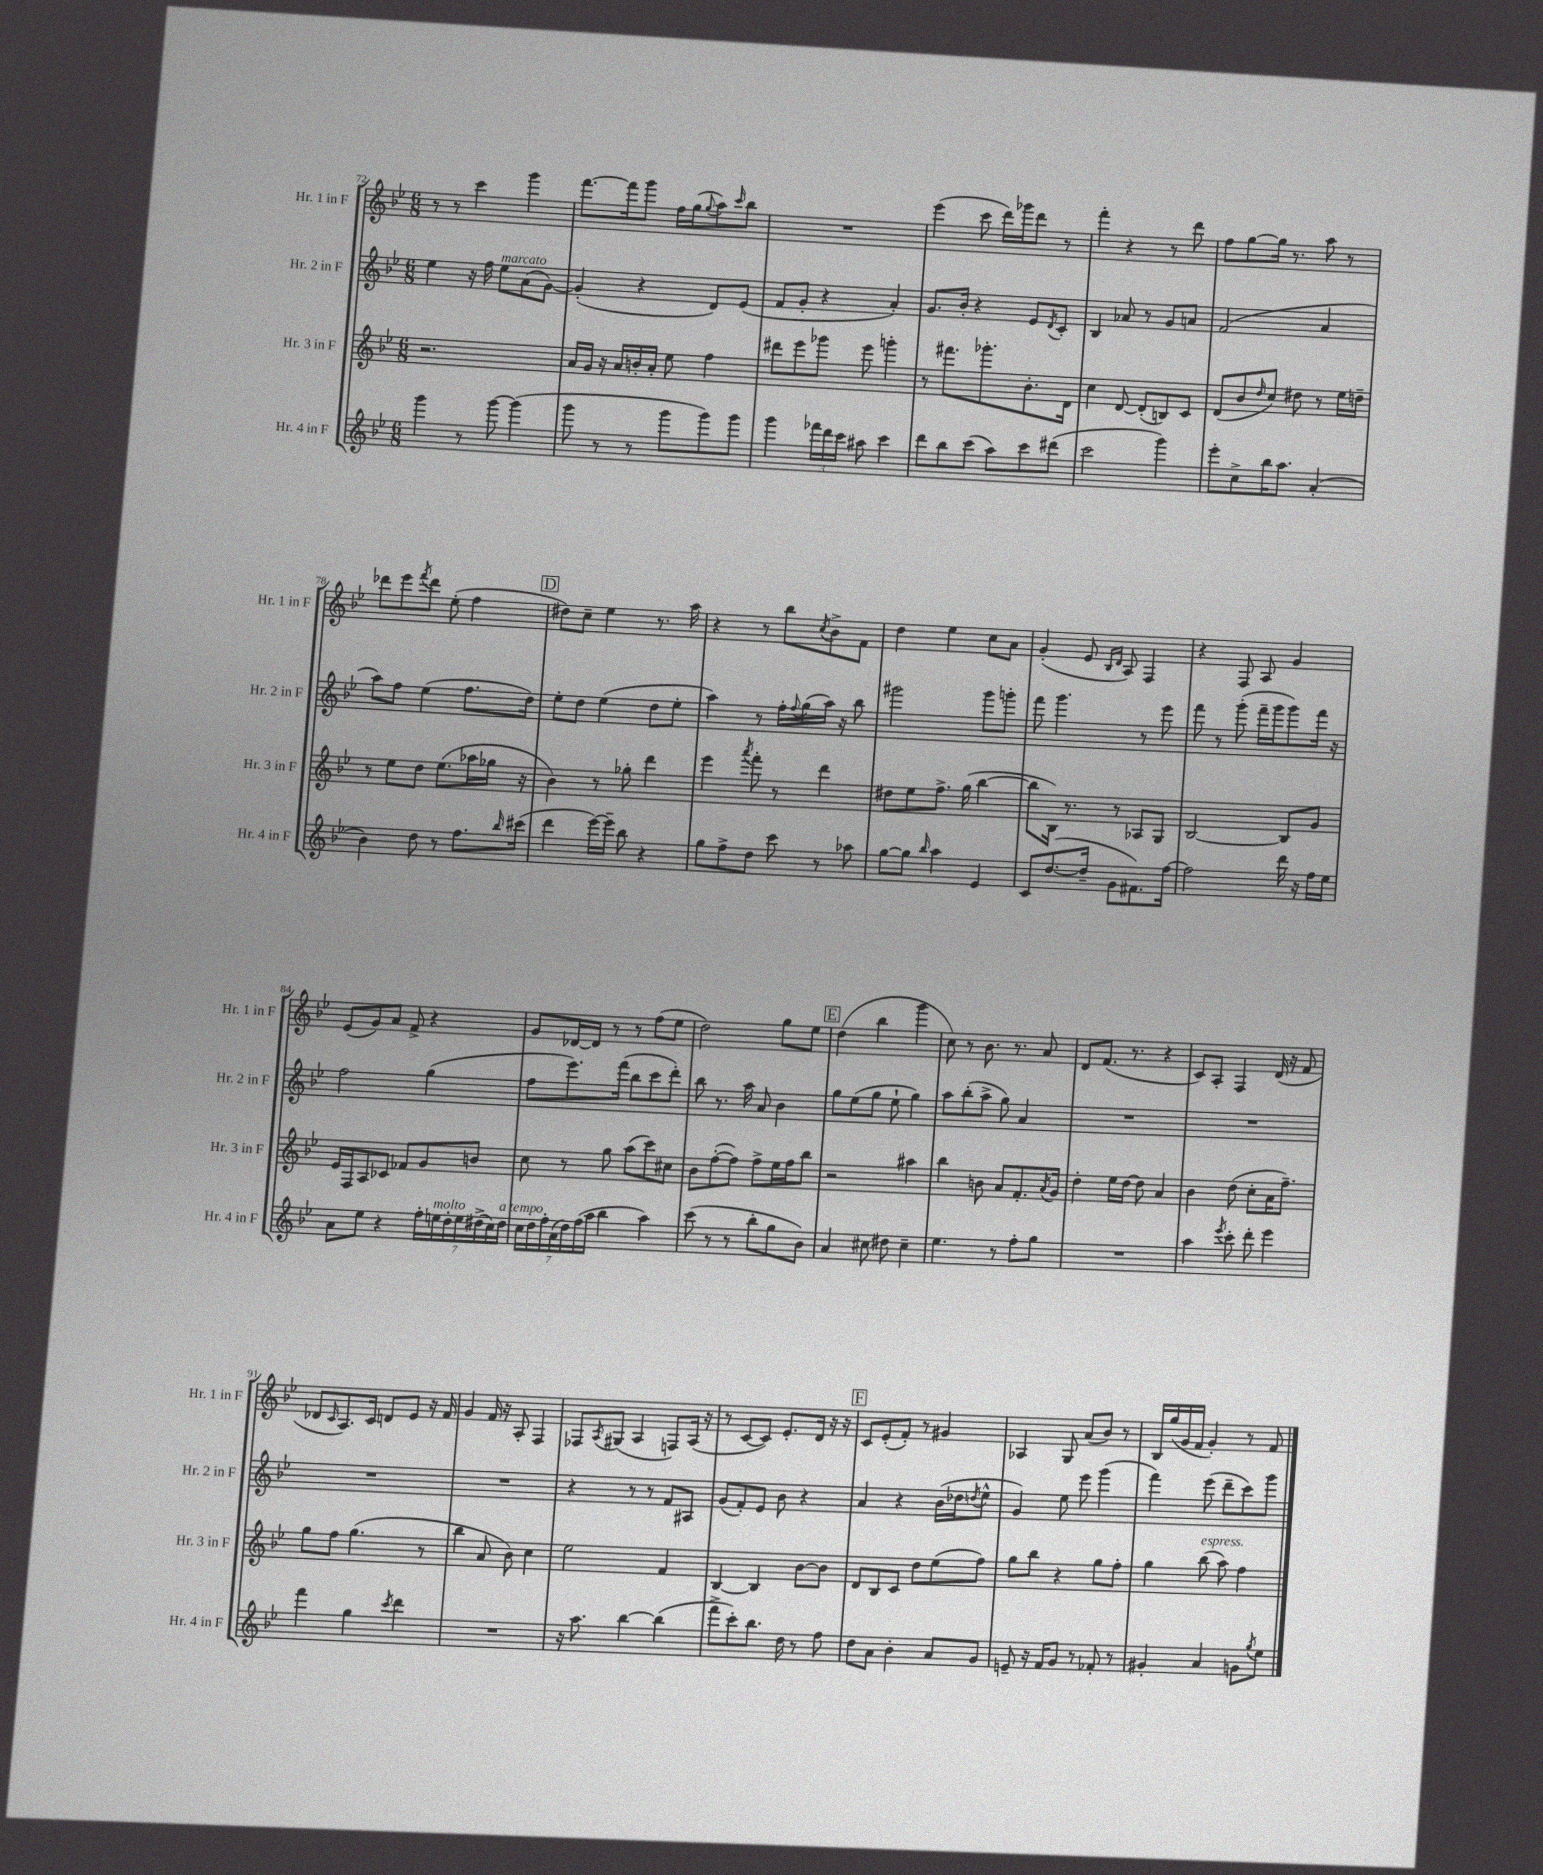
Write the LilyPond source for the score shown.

<<
\new StaffGroup <<
\new Staff = "s0" \with { instrumentName = "Hr. 1 in F" shortInstrumentName = "Hr. 1 in F" } {
    \clef treble \key bes \major \numericTimeSignature \time 6/8
    r8 r8 c'''4 g'''4 |
    f'''8.~ f'''16 g'''8 f''16 g''16( \appoggiatura { g''8 } a''8) \grace { c'''16 } bes''8 |
    R2. |
    ees'''4( c'''8 d'''16) ges'''16 d'''8 r8 |
    f'''4-. r4 r8 d'''8 |
    f''8 g''8~ g''16 r8. a''8 r8 |
    des'''8 ees'''8 \acciaccatura { f'''8 } des'''8 ees''8-.( f''4 |
    \mark \markup { \box "D" } dis''8) c''8-- ees''4 r8. a''16 |
    r4 r8 bes''8 \acciaccatura { c''8 } bes'8-> f'8 |
    d''4 ees''4 c''8 a'8 |
    g'4-.( ees'8 \grace { bes16 d'16 } a8) f4 |
    r4 f8 a8 g'4 |
    ees'8( g'8) a'8 f'8-> r4 |
    g'8 des'16~ des'16 r8 r8 f''8( ees''8 |
    d''2) g''8 ees''8 |
    \mark \markup { \box "E" } d''4( bes''4 g'''4 |
    c''8) r8 bes'8. r8. a'8 |
    d'8 f'8.( r8. r4 |
    c'8) a8-. f4 d'16( r16 f'8 |
    des'8 \grace { c'16 } a8.) c'16 d'8 ees'8 r16 f'16 |
    g'4 f'16 r16 a8-. f4 |
    fes8 \acciaccatura { a8 } gis8( a4 f8) a16( r16 |
    r8 c'8~ c'8) ees'8.-. d'16 r16 r16 |
    \mark \markup { \box "F" } c'8 ees'8-.( f'8-.) r8 gis'4 |
    aes4 g8 a'8( bes'8) r8 |
    bes16 g''16( g'16 f'16 g'4-.) r8 f'8 \bar "|." |
}
\new Staff = "s1" \with { instrumentName = "Hr. 2 in F" shortInstrumentName = "Hr. 2 in F" } {
    \clef treble \key bes \major \numericTimeSignature \time 6/8
    ees''4 r16 f''16 ees''8^\markup { \italic "marcato" } a'8( g'8~) |
    g'4-.( r4 d'8) ees'8( |
    f'8 g'8-. r4 a'4-.) |
    g'8. bes'16-. r4 ees'8 \acciaccatura { d'8 } c'8-. |
    bes4 aes'8 r8 g'8 a'8 |
    f'2( a'4 |
    a''8) f''8 ees''4( f''8. d''16) |
    \mark \markup { \box "D" } ees''8-. d''8 ees''4( d''8 ees''8-. |
    a''4) r8 f''16-. \appoggiatura { f''8 } g''16( a''16) r16 bes''8 |
    gis'''2 gis'''8 g'''8-. |
    f'''8 g'''4. r8 ees'''8 |
    f'''8 r8 g'''8-.( f'''16-- g'''16 g'''8) f'''16 r16 |
    f''2 g''4( |
    f''8 ees'''8.) f'''16( bes''8 c'''8 d'''8-.) |
    bes''8 r8. a''16 a'8 bes'4 |
    \mark \markup { \box "E" } g''8 ees''8( g''8 ees''8-! g''4) |
    a''8 bes''8-.( a''8-> g''8) a'4 |
    R2. |
    R2. |
    R2. |
    R2. |
    r4 r8 r8 f'8 ais8 |
    g'8( f'8-.) ees'8 bes'8 r4 |
    \mark \markup { \box "F" } a'4 r4 bes'16( des''16 \acciaccatura { d''8 } ees''8-^ |
    g'4) ees''8 ees'''8 g'''4( |
    f'''4) ees'''8( d'''8-- c'''8) g'''8 \bar "|." |
}
\new Staff = "s2" \with { instrumentName = "Hr. 3 in F" shortInstrumentName = "Hr. 3 in F" } {
    \clef treble \key bes \major \numericTimeSignature \time 6/8
    r2. |
    a'16 g'16 r16 a'16 b'16-. a'16-. ees''8 f''4 |
    dis'''8 ees'''8 ges'''8 ees'''8 g'''4-. |
    r8 fis'''8. ges'''8.-. bes'8.-. d'16 |
    c''4 d'8~ d'8-.( b8) c'8 |
    d'8( bes'8 \grace { d''16 } c''8) dis''8 r8 ees''16 d''16-- |
    r8 ees''8 d''8 ees''8.( aes''16 ges''16 r16 |
    \mark \markup { \box "D" } bes'4) r8 ges''8-. d'''4 |
    ees'''4 \acciaccatura { a'''8 } f'''8-. r8 d'''4 |
    dis''8 ees''8 f''8.-> g''16( bes''4~ |
    bes''8 bes16) r8. r8 aes8 g8 |
    bes2~ bes8 g'8 |
    ees'16 f16 a8 ces'8 fes'8 g'8 b'8 |
    c''8 r8 g''8 a''8( c'''8) cis''8 |
    bes'8 f''8~-.( f''8) f''8-> ees''16 f''16 bes''8 |
    \mark \markup { \box "E" } r2 ais''4 |
    bes''4 b'8 a'8 f'8.-. \acciaccatura { a'8 } g'16 |
    d''4-. ees''16 d''16~ d''8 a'4 |
    bes'4 d''8( c''8-. a'16 f''8.--) |
    g''8 f''8 g''4.( r8 |
    bes''4 a'8 bes'8) c''4 |
    ees''2 f'4 |
    bes4~ bes4 bes'8~ bes'8 |
    \mark \markup { \box "F" } d'8 bes8 c'8 d''8 ees''8( f''8) |
    g''8 bes''8 r4 g''8 f''8-. |
    g''4 bes''8^\markup { \italic "espress." }( a''8) f''4 \bar "|." |
}
\new Staff = "s3" \with { instrumentName = "Hr. 4 in F" shortInstrumentName = "Hr. 4 in F" } {
    \clef treble \key bes \major \numericTimeSignature \time 6/8
    g'''4 r8 g'''8~ g'''4( |
    g'''8 r8 r8 g'''8 g'''8) g'''8 |
    g'''4 \tuplet 3/2 { fes'''16 d'''16 c'''16 } ais''8 c'''4 |
    d'''8 bes''8 c'''8( a''8) c'''8 dis'''8( |
    c'''2 g'''4) |
    ees'''8-. c''8-> bes''16 a''8. a'4-.( |
    bes'4) d''8 r8 f''8. \grace { bes''16 } cis'''16( |
    \mark \markup { \box "D" } d'''4 ees'''16~) ees'''16-- bes''8 r4 |
    g''8 f''8-> d''8 c'''8 r8 aes''8 |
    g''8~ g''8 \grace { bes''16 } a''4 ees'4 |
    c'8 d''8.~( d''16-- g'8 fis'8.) f''16~ |
    f''2 d'''16 r16 f''16 ees''16 |
    a'8 ees''8 r4 \tuplet 7/4 { f''16-. e''16^\markup { \italic "molto" } d''16-. e''16 dis''16->( c''16) dis''16^\markup { \italic "a tempo" } } |
    \tuplet 7/4 { c''16 d''16 f''16-. a'16( d''16) f''16( a''16 } bes''4 a''4) |
    c'''8( r8 r8 bes''8-. g''8 bes'8) |
    \mark \markup { \box "E" } a'4 cis''8 dis''8 cis''4-- |
    ees''4. r8 f''8-. g''8 |
    R2. |
    a''4 \acciaccatura { ees'''8 } c'''8-. d'''8-. ees'''4 |
    f'''4 g''4 \acciaccatura { c'''8 } d'''4 |
    R2. |
    r16 a''8. bes''4~ bes''4( |
    f'''8-> c'''8-.) bes''8. d''16 r8 f''8 |
    \mark \markup { \box "F" } d''8 a'8 bes'4-. a'8 g'8 |
    e'8-- r16 f'16 g'8 r8 fes'8-. r8 |
    gis'4-. a'4 g'8 \acciaccatura { g''8 } ees''8 \bar "|." |
}
>>
>>
\layout { \context { \Score currentBarNumber = #72 } }
